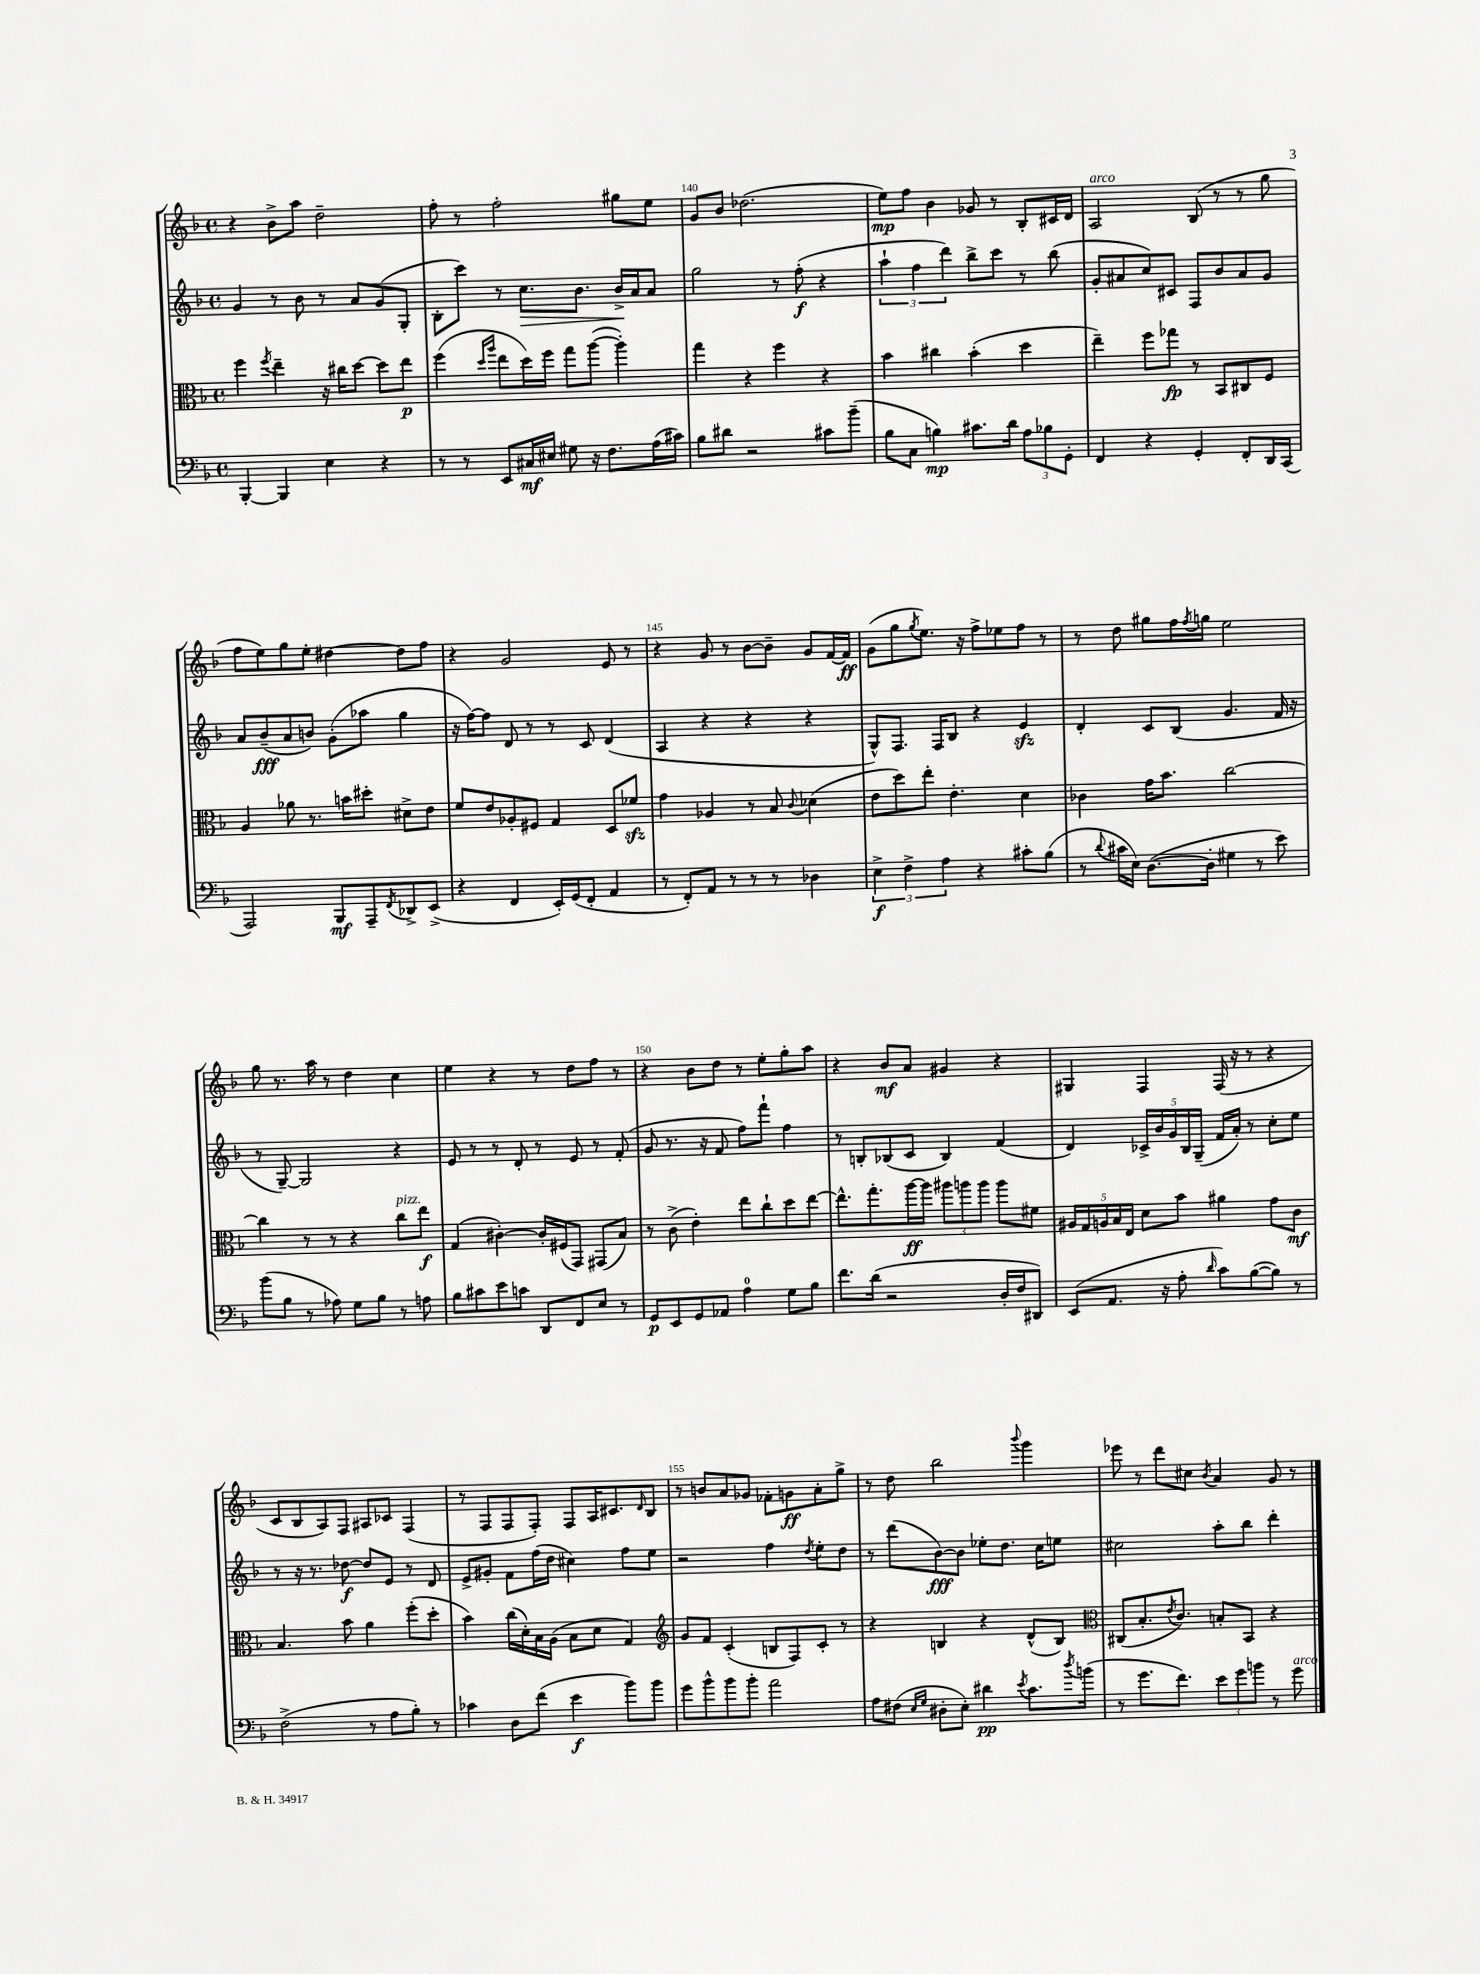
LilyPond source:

<<
\new StaffGroup <<
\new Staff = "s0" {
    \clef treble \key f \major \defaultTimeSignature \time 4/4
    r4 bes'8-> a''8 d''2-- |
    f''8-. r8 f''2-. gis''8 e''8 |
    g'8 bes'8 des''2.( |
    e''8\mp) f''8 bes'4 ges'8 r8 bes8-. cis'16 d'16 |
    a2^\markup { \italic "arco" } bes8( r8 r8 g''8 |
    f''8 e''8) g''8 e''8-. dis''4~ dis''8 f''8 |
    r4 g'2 e'8 r8 |
    r4 g'8 r8 bes'8~ bes'8-- g'8 f'16~ f'16\ff |
    g'8( g''8 \acciaccatura { g''8 } e''8.) r16 f''8-> ees''8 f''8 r8 |
    r8 d''8 gis''8 f''16 \acciaccatura { f''8 } g''16 e''2 |
    g''8 r8. a''16 r8 d''4 c''4 |
    e''4 r4 r8 d''8 f''8 r8 |
    r4 bes'8 d''8 r8 e''8-. g''8-. a''8 |
    r4 bes'8\mf a'8 gis'4 r4 |
    gis4 f4 f16( r16 r8 r4 |
    c'8 bes8 a8) f8 ais8 ces'8 f4( |
    r8 f8 f8 f8-.) f8 a16 cis'8. \grace { d'16 } bes8 |
    r8 b'8 a'8 ges'8 fes'8-. g'8\ff a'8-. g''8-> |
    r8 d''8 bes''2 \appoggiatura { bes'''8 } g'''4 |
    ees'''8 r8 d'''8 cis''8 \acciaccatura { bes'8 } a'4 g'8 r8 \bar "|." |
}
\new Staff = "s1" {
    \clef treble \key f \major \defaultTimeSignature \time 4/4
    g'4 r8 bes'8 r8 a'8 g'8( g8-. |
    bes8-. c'''8) r8 c''8.\> bes'8. bes'16->\! a'16 a'8 |
    g''2 r8 f''8-.\f( r4 |
    \tuplet 3/2 { a''4-! f''4 d'''4) } bes''8-> c'''8 r8 bes''8( |
    g'8-. ais'8 c''8) cis'8 f8 bes'8 ais'8 g'8 |
    a'8 bes'8--\fff( a'8 b'8) g'8-.( aes''8 g''4 |
    r16 f''16~) f''8 d'8 r8 r8 c'8 d'4( |
    a4 r4 r4 r4 |
    g8-^) f8. f16 bes8 r4 e'4\sfz |
    d'4-. c'8 bes8( g'4. f'16 r16 |
    r8 g8~--) g2 r4 |
    e'8 r8 r8 d'8-. r8 e'8 r8 f'8-.( |
    g'8 r8. r16 f'8 f''8) f'''8-! f''4 |
    r8 b8-. bes8( c'8 bes4) f'4( |
    d'4) \tuplet 5/4 { ces'16-> bes'16 g'16 bes16 g16--( } f'16 a'16-.) r8 c''8-. e''8 |
    r8 r16 r8. des''8~\f des''8 e'8 r8 d'8 |
    e'8-> gis'8-. f'8 f''16( d''16 cis''4) f''8 e''8 |
    r2 f''4 \acciaccatura { d''8 } e''8-. d''8 |
    r8 d'''8( bes'8~\fff) bes'8 ees''8-. d''8. c''16 e''8 |
    cis''2 a''8-. bes''8 d'''4-. \bar "|." |
}
\new Staff = "s2" {
    \clef alto \key f \major \defaultTimeSignature \time 4/4
    f''4 \acciaccatura { f''8 } e''4-- r16 cis''16 d''8~ d''8 e''8\p |
    f''4( \grace { d''16 a''16 } e''8 d''16) f''16 g''8 a''8~( a''4-.) |
    g''4 r4 f''4 r4 |
    bes'4 cis''4 bes'4-.( d''4 |
    e''4--) f''8 ges''8\fp r8 bes,8 cis8 f8 |
    a4 aes'8 r8. b'16 dis''8-. dis'8-> e'8 |
    f'8 e'8 aes8-. fis8 g4 d8 fes'8\sfz |
    g'4 aes4 r8 bes8 \appoggiatura { c'8 } des'4( |
    e'8 d''8) e''8-. e'4.-. d'4 |
    ces'4 g'16 bes'8. c''2~ |
    c''4 r8 r8 r4 c''8^\markup { \italic "pizz." } e''8\f |
    g4( cis'4~-.) cis'16-. fis16( g,8) gis,8( bes8) |
    r8 c'8->( e'4-.) e''8 c''8-! d''8 e''8~ |
    e''8.-^ g''8.-. a''16~\ff a''16 \tuplet 3/2 { ais''8 a''8 a''8 } a''8 fis'8 |
    \tuplet 5/4 { ais16 g16 a16 bes16 e16 } d'8 bes'8 ais'4 g'8 c'8\mf |
    bes4. bes'8 a'4 f''8-.( d''8-. |
    bes'4) c''16( d'16-.) bes16 a16( bes8 d'8 g4) |
    \clef treble g'8 f'8 c'4-.( b8 f8) c'8-. r8 |
    r4 b4 r4 d'8-^( b8) |
    \clef alto cis8( bes8.-. \acciaccatura { e'8 } c'8.) b8-. bes,8 r4 \bar "|." |
}
\new Staff = "s3" {
    \clef bass \key f \major \defaultTimeSignature \time 4/4
    bes,,4~-. bes,,4 e4 r4 |
    r8 r8 e,8 cis16\mf eis16 gis8 r16 f8. a16( cis'16) |
    bes8 dis'8 r2 cis'8 bes'8--( |
    bes8 c8 b4\mp) cis'8. d'16 \tuplet 3/2 { a8 bes8 g,8-. } |
    f,4 r4 g,4-. f,8-. d,16 c,16( |
    a,,2) bes,,8\mf a,,8-- \acciaccatura { f,8 } des,8-> e,8->( |
    r4 f,4 e,16-.) g,16( f,8-. a,4 |
    r8 f,8-.) a,8 r8 r8 r8 des4 |
    \tuplet 3/2 { e4->\f f4-> a4 } r4 cis'8-. bes8( |
    r8 \appoggiatura { d'8 } cis'16 e16) d8.~( d16-. gis4 r8 e'8) |
    bes'8( bes8 r8 aes8) g8 bes8 r8 a8 |
    bes8 cis'8 e'8 c'8 d,8 f,8 e8 r8 |
    g,8\p e,8 g,8 aes,8 a4-0 g8 bes8 |
    f'8. d'16( r2 d16-. f16 dis,8) |
    e,8( a,8. r16 a8-. \grace { d'16 } c'8) bes8~( bes8) r8 |
    f2->( r8 a8 bes8-.) r8 |
    ces'4 d8 f'8( e'4\f bes'8) bes'8 |
    g'8 bes'8-^ bes'8 bes'8-. a'2 |
    a8 fis8( \grace { e16 g16 } dis8-. e8-.) dis'4\pp \acciaccatura { e'8 } c'8. \acciaccatura { d''8 } b'16( |
    r8 g'8. f'8.) \tuplet 3/2 { e'8 g'8 b'8 } r8 g'8^\markup { \italic "arco" } \bar "|." |
}
>>
>>
\layout { \context { \Score currentBarNumber = #138 \override BarNumber.break-visibility = ##(#f #t #t) barNumberVisibility = #(every-nth-bar-number-visible 5) } }
